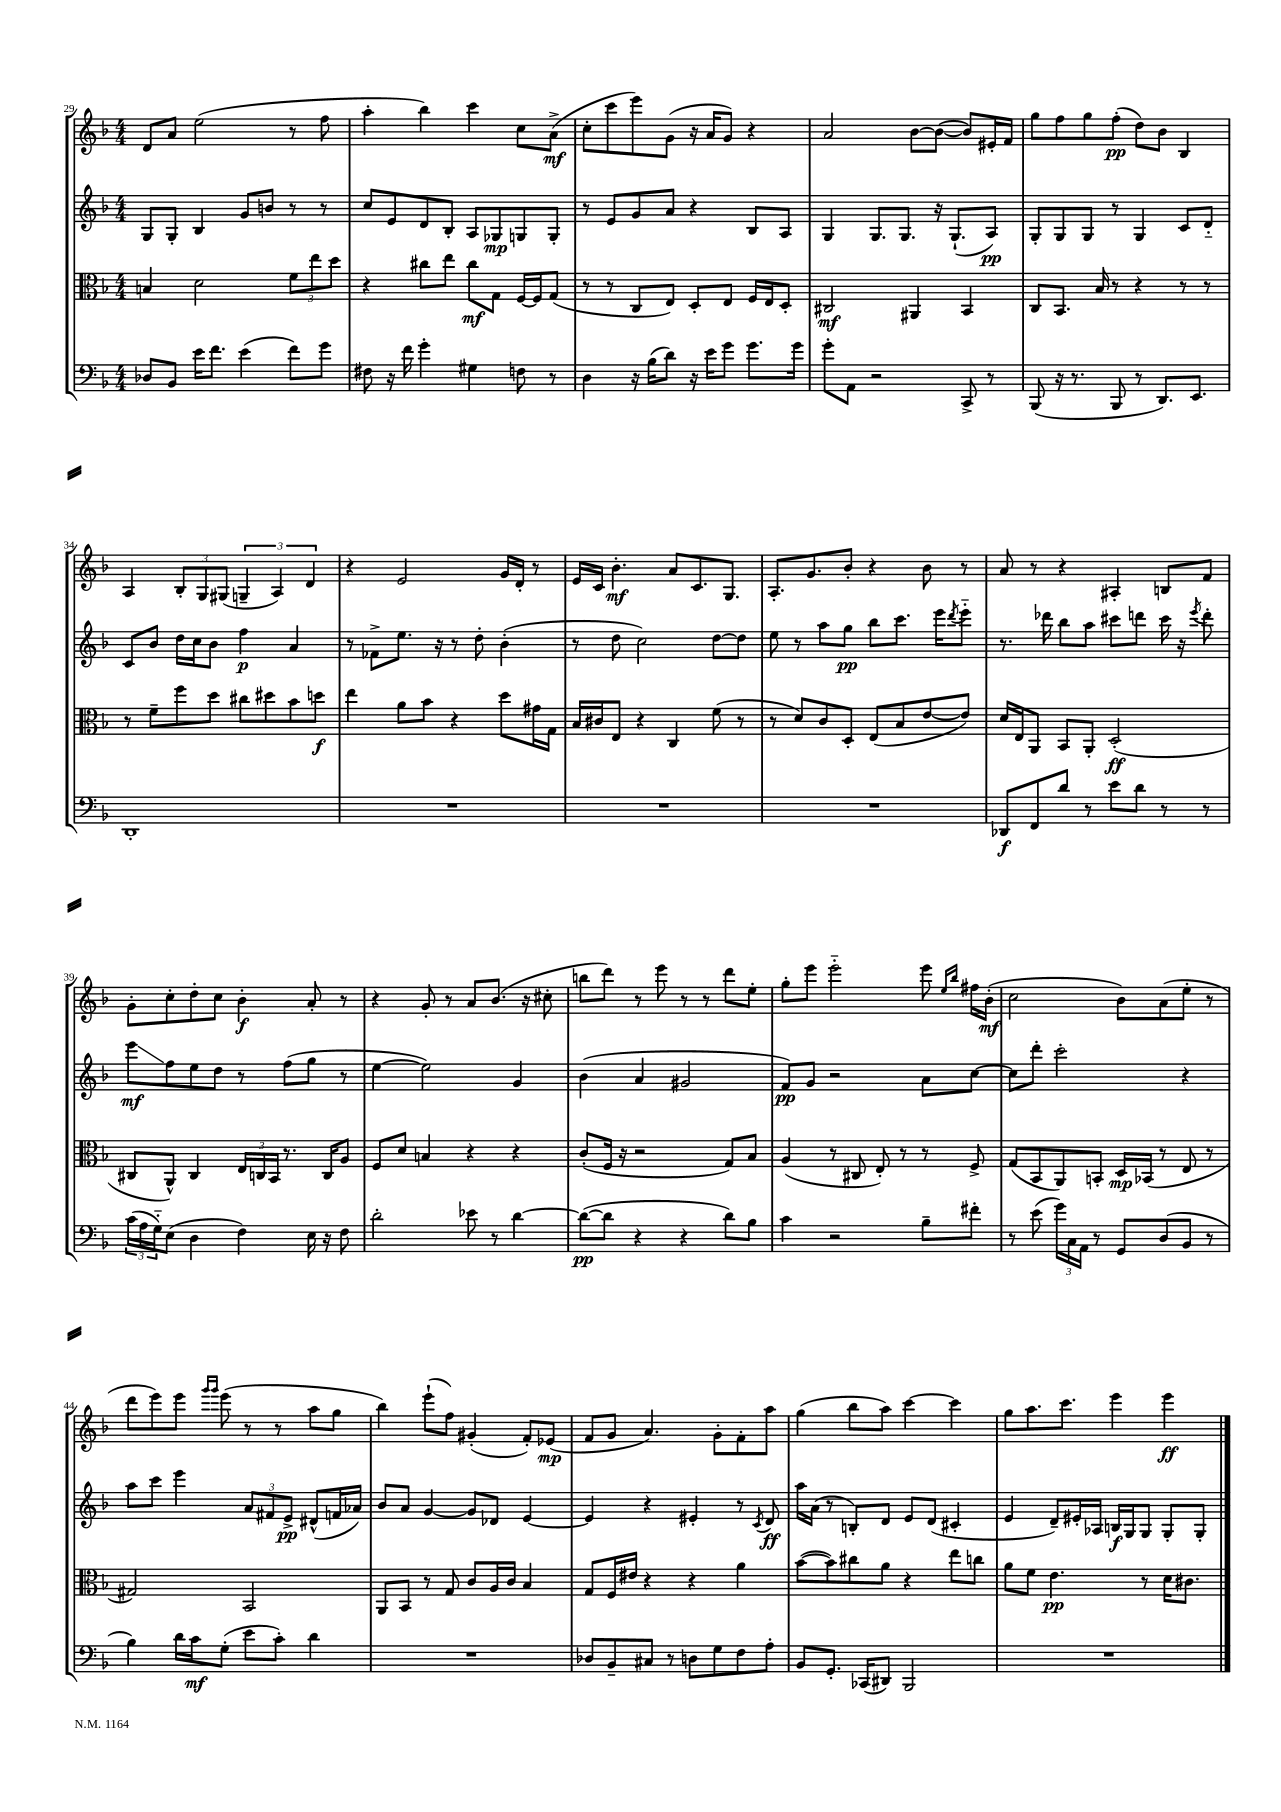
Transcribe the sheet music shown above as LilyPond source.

<<
\new StaffGroup <<
\new Staff = "s0" {
    \clef treble \key f \major \numericTimeSignature \time 4/4
    d'8 a'8 e''2( r8 f''8 |
    a''4-. bes''4) c'''4 c''8 a'8->\mf( |
    c''8-. c'''8 e'''8) g'8( r16 a'16 g'8) r4 |
    a'2 bes'8~ bes'8~( bes'8) eis'16-. f'16 |
    g''8 f''8 g''8 f''8-.\pp( d''8) bes'8 bes4 |
    a4 \tuplet 3/2 { bes8-. g8 gis8( } \tuplet 3/2 { g4-- a4) d'4 } |
    r4 e'2 g'16 d'16-. r8 |
    e'16 c'16 bes'4.-.\mf a'8 c'8. g8. |
    a8.-. g'8. bes'8-. r4 bes'8 r8 |
    a'8 r8 r4 ais4-. b8 f'8 |
    g'8-. c''8-. d''8-. c''8 bes'4-.\f a'8-. r8 |
    r4 g'8-. r8 a'8 bes'8.( r16 cis''8-. |
    b''8 d'''8) r8 e'''8 r8 r8 d'''8 e''8-. |
    g''8-. e'''8 e'''2-_ e'''8 \grace { e''16 bes''16 } fis''16 bes'16-.\mf( |
    c''2 bes'8) a'8( e''8-. r8 |
    d'''8 e'''8) e'''8 \grace { g'''16 g'''16 } e'''8( r8 r8 a''8 g''8 |
    bes''4) e'''8-!( f''8) gis'4-.( f'8-.) ees'8\mp( |
    f'8 g'8 a'4.) g'8-. f'8-. a''8 |
    g''4( bes''8 a''8) c'''4~ c'''4 |
    g''8 a''8. c'''8. e'''4 e'''4\ff \bar "|." |
}
\new Staff = "s1" {
    \clef treble \key f \major \numericTimeSignature \time 4/4
    g8 g8-. bes4 g'8 b'8 r8 r8 |
    c''8 e'8 d'8 bes8-. a8 ges8\mp g8 g8-. |
    r8 e'8 g'8 a'8 r4 bes8 a8 |
    g4 g8. g8. r16 g8.-!( a8\pp) |
    g8-. g8 g8 r8 g4 c'8 d'8-_ |
    c'8 bes'8 d''16 c''16 bes'8 f''4\p a'4 |
    r8 fes'8-> e''8. r16 r8 d''8-. bes'4-.( |
    r8 d''8 c''2) d''8~ d''8 |
    e''8 r8 a''8 g''8\pp bes''8 c'''8. e'''16 \acciaccatura { d'''8 } e'''8-_ |
    r8. des'''16 bes''8 a''8 cis'''8 d'''8 cis'''16 r16 \acciaccatura { e'''8 } d'''8-. |
    e'''8\glissando\mf f''8 e''8 d''8 r8 f''8( g''8 r8 |
    e''4~ e''2) g'4 |
    bes'4( a'4 gis'2 |
    f'8\pp) g'8 r2 a'8 c''8~ |
    c''8 d'''8-. c'''2-. r4 |
    a''8 c'''8 e'''4 \tuplet 3/2 { a'8 fis'8 e'8->\pp } dis'8-^( f'16 aes'16) |
    bes'8 a'8 g'4~ g'8 des'8 e'4~ |
    e'4 r4 eis'4-. r8 \acciaccatura { c'8 } d'8\ff |
    a''16 a'16( r8 b8-.) d'8 e'8 d'8( cis'4-. |
    e'4 d'8--) eis'16-. aes16 b16\f g16 g8 g8-. g8-. \bar "|." |
}
\new Staff = "s2" {
    \clef alto \key f \major \numericTimeSignature \time 4/4
    b4 d'2 \tuplet 3/2 { f'8 e''8 d''8 } |
    r4 cis''8 e''8 cis''8\mf g8 f16~ f16 g8( |
    r8 r8 c8 e8) d8-. e8 f16 e16 d8-. |
    cis2\mf ais,4 bes,4 |
    c8 bes,8. bes16 r8 r4 r8 r8 |
    r8 f'8-- f''8 d''8 cis''8 dis''8 bes'8 d''8\f |
    e''4 a'8 bes'8 r4 d''8 gis'16 g16 |
    bes16 cis'16 e8 r4 c4 f'8( r8 |
    r8 d'8) c'8 d8-. e8( bes8 e'8~ e'8) |
    d'16 e16 a,8 bes,8 a,8-. d2-.\ff( |
    cis8 a,8-^) cis4 \tuplet 3/2 { e16 c16 bes,16 } r8. c16 a8 |
    f8 d'8 b4 r4 r4 |
    c'8-.( f16 r16 r2 g8) bes8 |
    a4( r8 cis8 e8-.) r8 r8 f8-> |
    g8( bes,8 a,8) b,8-. d16\mp bes,16( r8 e8 r8 |
    gis2) bes,2 |
    a,8 bes,8 r8 g8 c'8 a16 c'16 bes4 |
    g8 f16 eis'16 r4 r4 a'4 |
    bes'8~( bes'8) cis''8 a'8 r4 e''8 c''8 |
    a'8 f'8 e'4.\pp r8 d'16 cis'8. \bar "|." |
}
\new Staff = "s3" {
    \clef bass \key f \major \numericTimeSignature \time 4/4
    des8 bes,8 e'16 f'8. e'4( f'8) g'8 |
    fis8 r16 f'16 g'4-. gis4 f8 r8 |
    d4 r16 bes16( d'8) r16 e'16 g'8 g'8. g'16 |
    g'8-. a,8 r2 c,8-> r8 |
    bes,,8( r16 r8. bes,,8 r8 d,8.) e,8. |
    d,1-. |
    R1 |
    R1 |
    R1 |
    des,8\f f,8 d'8 r8 e'8 d'8 r8 r8 |
    \tuplet 3/2 { c'16( a16 g16-_) } e8( d4 f4) e16 r16 f8 |
    d'2-. ees'8 r8 d'4~ |
    d'8~\pp( d'8 r4 r4 d'8) bes8 |
    c'4 r2 bes8-- fis'8-. |
    r8 e'8( \tuplet 3/2 { g'16) c16 a,16 } r8 g,8 d8( bes,8 r8 |
    bes4) d'16 c'16\mf g8-.( e'8 c'8-.) d'4 |
    R1 |
    des8 bes,8-- cis8 r8 d8 g8 f8 a8-. |
    bes,8 g,8.-. ces,16( dis,8) bes,,2 |
    R1 \bar "|." |
}
>>
>>
\layout { \context { \Score currentBarNumber = #29 } }
